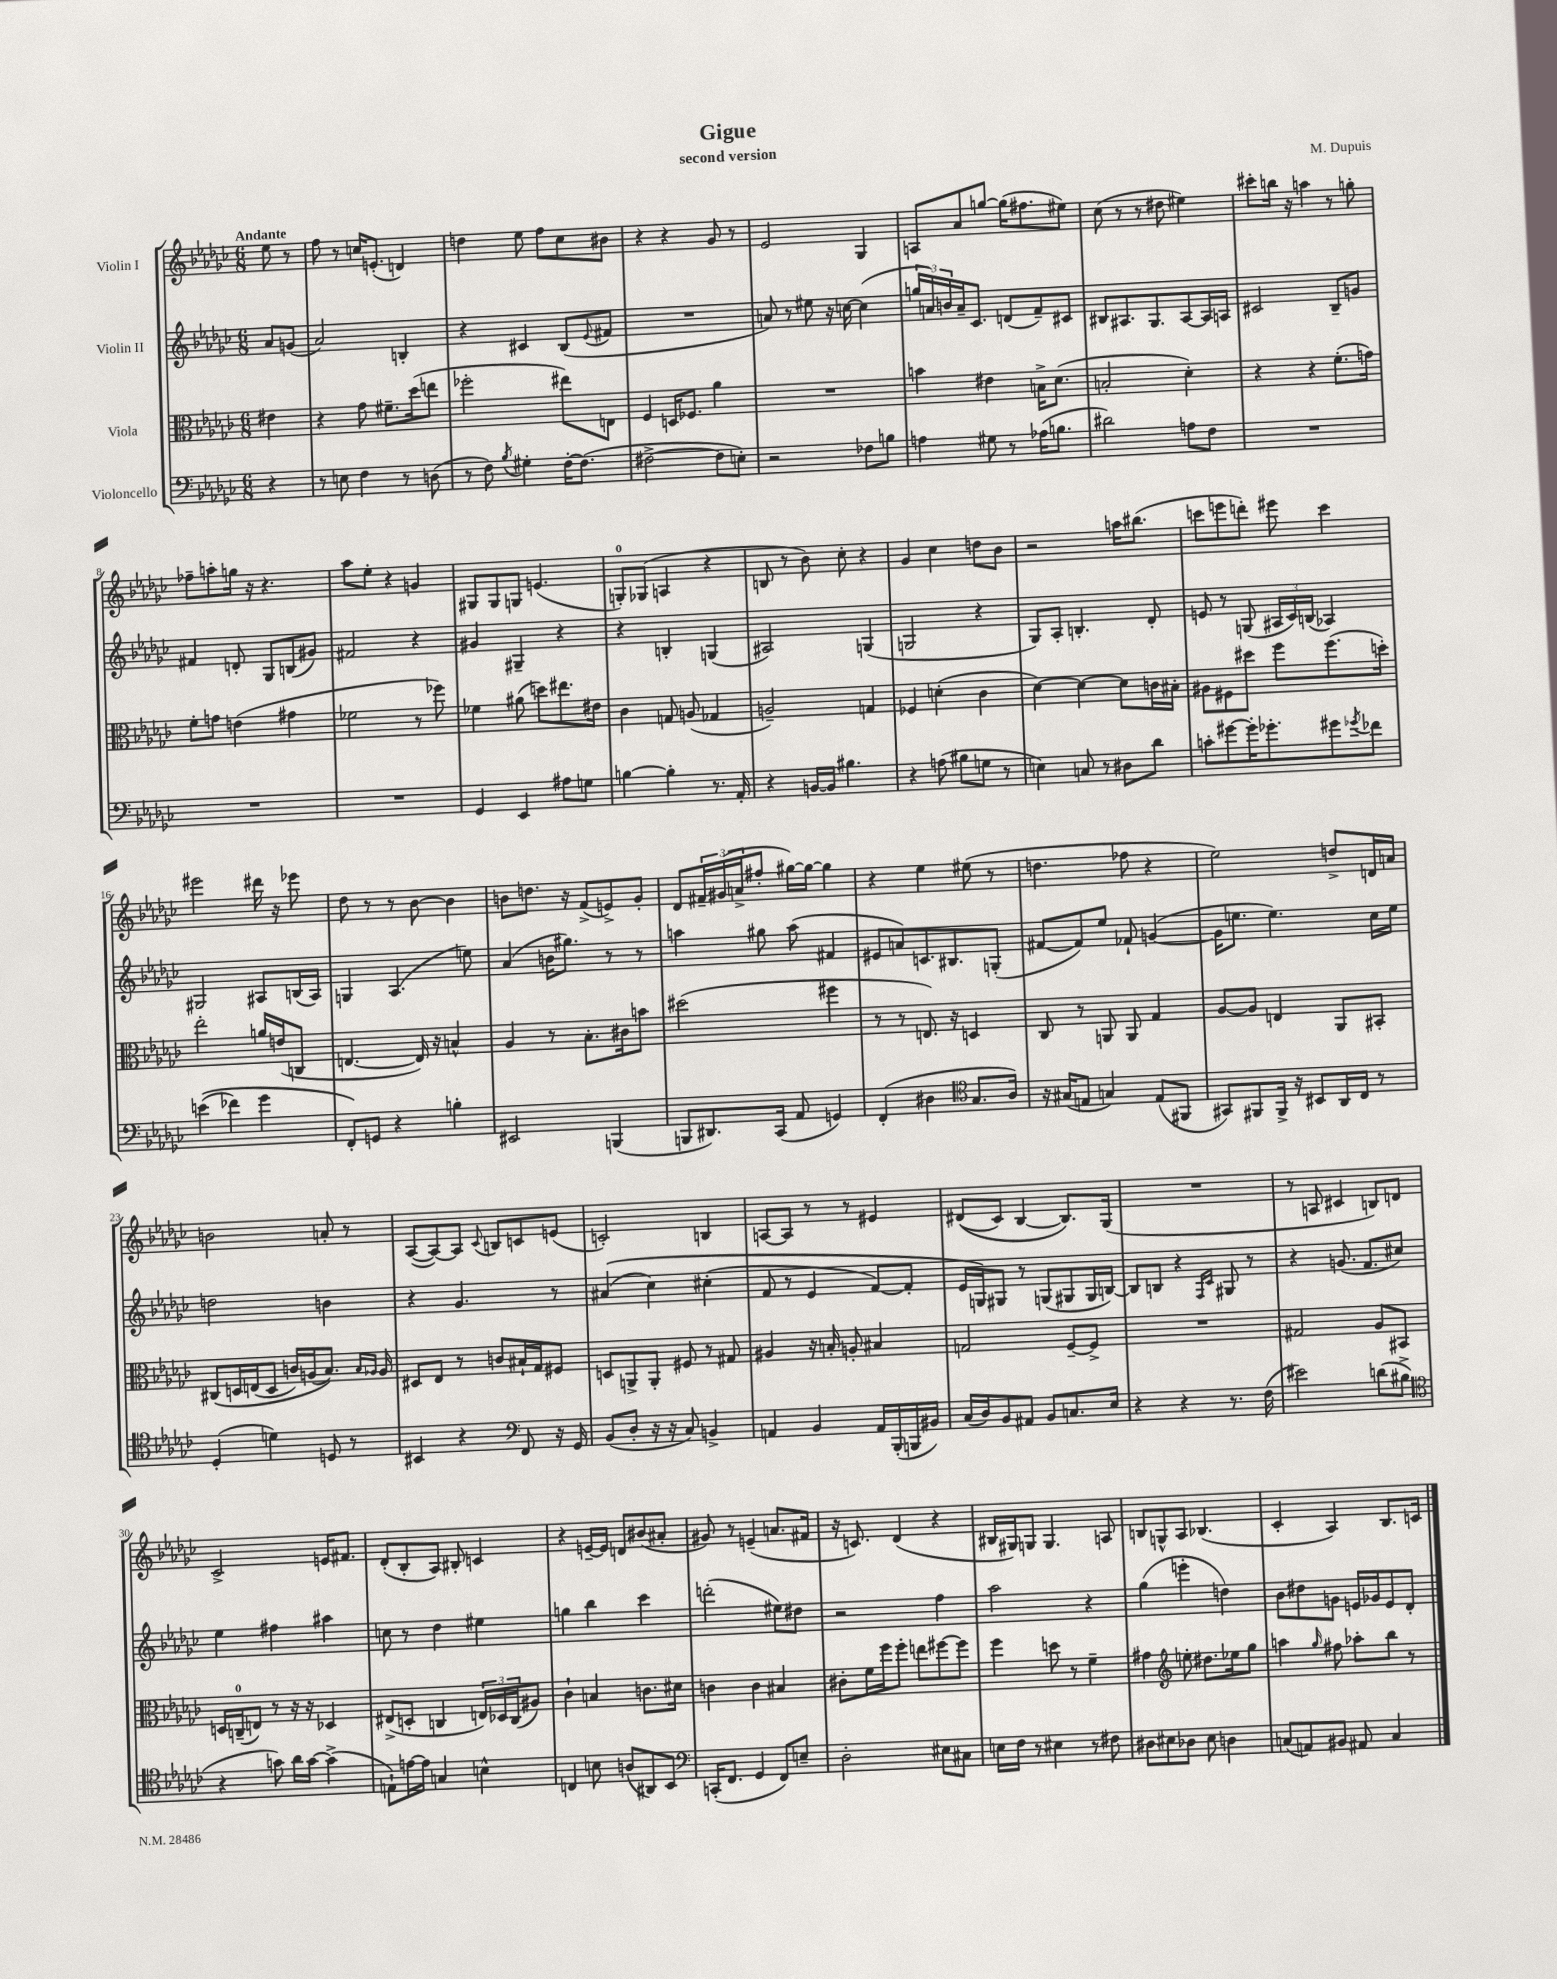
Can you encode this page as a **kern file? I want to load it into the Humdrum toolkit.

**kern	**kern	**kern	**kern
*part4	*part3	*part2	*part1
*staff4	*staff3	*staff2	*staff1
*I"Violoncello	*I"Viola	*I"Violin II	*I"Violin I
*clefF4	*clefC3	*clefG2	*clefG2
*k[b-e-a-d-g-c-]	*k[b-e-a-d-g-c-]	*k[b-e-a-d-g-c-]	*k[b-e-a-d-g-c-]
*M6/8	*M6/8	*M6/8	*M6/8
=	=	=	=
!	!	!	!LO:TX:a:B:t=Andante
4r	4e#X\	8a-/L	8ee-\
.	.	(8gn/J	8r
=1	=1	=1	=1
8r	4r	2a-/)	8ff\
8En\	.	.	8r
4F\	8g-\	.	16ccn/KL
.	.	.	(8.en'/J
.	8.f#X~\L	.	.
8r	.	4Bn'/	4dn/)
.	(16dd-\k	.	.
(8Dn\	8een\J	.	.
=2	=2	=2	=2
8r	2ff-X'\	4r	4ddn\
8F\)	.	.	.
8qB-/	.	.	.
4G#X'\	.	4c#X/	8ee-\
.	.	.	8ff\L
[16F'\KL	8ee#X\L)	(8B-/L	8cc-\
(8.F\J]	.	.	.
.	.	8qqe-/	.
.	8En\J	8f#X/J	8b#X\J
=3	=3	=3	=3
[2F#X^\	4F/	2.r	4r
.	16Dn/KL	.	4r
.	8.F-X/J	.	.
8F#\L]	4a-\	.	8g-/
8En'\J)	.	.	8r
=4	=4	=4	=4
2r	2.r	8an/)	2e-/
.	.	8r	.
.	.	8ee#X\	.
.	.	16r	.
.	.	[16ccn\	.
8F-X\L	.	(4cc\]	4G-/
8Bn\J	.	.	.
=5	=5	=5	=5
4An\	4bn\	24ggn/LL	8An/L
.	.	24an/)	.
.	.	24bn/	.
.	.	16a~/J	8a-/
.	.	8.c-/J	.
8G#X\	4e#X\	.	[8ggn/J
8r	.	(8dn/L	(16gg\KL]
.	.	.	8.ff#X\
(16A-X\KL	16Bn^\KL	8f~/)	.
8.Bn\J	(8.d-\J	.	.
.	.	8c#X/J	8ee#X\J)
=6	=6	=6	=6
2d#X\)	2Bn'/	8B#X/L	(8cc-\
.	.	8.A#X/	8r
.	.	.	8r
.	.	8.G-/	.
.	.	.	8dd#X\
8An\L	4d-'\)	[8A#/	4ee#X\)
8F\J	.	16A#/L]	.
.	.	16An/JJ	.
=7	=7	=7	=7
2.r	4r	2c#X/	8ccc#X'\L
.	.	.	16bbn\Jk
.	.	.	16r
.	4r	.	4aan\
.	(8.f'\L	8B-~/L	8r
.	.	8gn/J	8ggn'\
.	16gn\Jk)	.	.
!!LO:LB:g=z
=8	=8	=8	=8
2.r	8f'\L	4f#X/	8ff-X~\L
.	8gn\J	.	8aan'\
.	(4en\	8dn'/	16ggn\Jk
.	.	.	16r
.	.	8G-/L	4.r
.	4g#X\	(8Bn/	.
.	.	8g#X/J)	.
=9	=9	=9	=9
2.r	2f-X\	2f#X/	8aa-\L
.	.	.	8ee-'\J
.	.	.	4r
.	8r	4r	4gn/
.	8ff-X\)	.	.
=10	=10	=10	=10
4GG-/	4f-X\	4g#X/	8G#X/L
.	.	.	8G#/
4EE-/	(8a#X\	4G#X~/	8Gn/J
.	8ddn\L)	.	(4.en/
8A#X\L	8.ee#X\	4r	.
8Gn\J	.	.	.
.	16e#X\Jk	.	.
=11	=11	=11	=11
[4Bn\	4c-\	4r	8Gn'/L)
.	.	.	(8G-X/J
4B'\]	8Gn/	4Bn'/	4An/
.	(8An/	.	.
8.r	4G-X/	(4Gn/	4r
16AA-'/	.	.	.
=12	=12	=12	=12
4r	2An~/)	2A#X/)	8Bn/
.	.	.	8r
[16BBn/LL	.	.	8b-\)
16BB/JJ]	.	.	.
4.B#X\	.	.	8cc-'\
.	4Gn/	(4Gn/	4r
=13	=13	=13	=13
4r	4F-X/	2Gn/	4g-/
(8An\	(4dn'\	.	4cc-\
8B#X\L	.	.	.
8Gn\J	4c-\	4r	8ddn\L
8r	.	.	8b-\J
=14	=14	=14	=14
4En\)	[4d-\)	8G-/L)	2r
.	.	8A-'/J	.
8Cn/	4d-\_	4.Bn'/	.
8r	.	.	.
8D#X\L	8d-\L]	.	16aan\KL
.	.	.	(8.bb#X\J
8d-\J	16cn\L	8d-'/	.
.	16B#X'\JJ	.	.
=15	=15	=15	=15
8cn'\L	8A#X\L	8en/	8cccn\L
[8g#X\	8F#X\	8r	8eeen\
16g#'\K]	8dd#X\J	(8Gn/	8dddn'\J)
8.g-X'\	.	.	.
.	8ff\L	24A#X/LL	8eee#X\
.	.	24c-/)	.
.	.	(24Bn/JJ	.
8g#X\	(8.ff\	4A-X/)	4ccc\
8qg-X/	.	.	.
8f-X\J	.	.	.
.	16ddn'\Jk)	.	.
!!LO:LB:g=z
=16	=16	=16	=16
((4en\	2ee-'\	2G#X/	2eee#X\
4f-X\)	.	.	.
4g-\	16an/LL	8A#X/L	16ddd#X\
.	(16en/J	.	16r
.	8Cn/J	(16Bn/L	8eee-X\
.	.	16A#/JJ)	.
=17	=17	=17	=17
8FF'/L)	[4.En/	4Gn/	8dd-\
8GGn/J	.	.	8r
4r	.	(4.A-/	8r
.	16E/])	.	[8b-\
.	16r	.	.
4Bn'\	4Bn^^/	.	4b-\]
.	.	8een\)	.
=18	=18	=18	=18
2EE#X/	4A-/	(4a-/	8bn\L
.	.	.	8.ddn\J
.	8r	16bn\KL	.
.	.	8.gg#X\J)	16r
.	8.B-'\L	.	(8f^/L
(4BBBn/	.	8r	8en^/)
.	16c#X\k	.	.
.	8bn\J	8r	8g-'/J
=19	=19	=19	=19
8BBBn/L	(2dd#X\	4aan\	8d-/L
8.DD#X/)	.	.	24f#X~/L
.	.	.	(24g#X/
.	.	.	24an^/J
.	.	8gg#X\	8ff#X'/J
(16CC-/Jk	.	.	.
8AA-/	.	(8aa\	[16gg#X\LL)
.	.	.	16gg#\JJ_
4GGn/)	4ff#X\	4f#X/	4gg#\]
=20	=20	=20	=20
(4FF'/	8r	8e#X/L	4r
.	8r	8an/)	.
4D#X\	8.En/)	8.cn/	4ee-\
.	16r	8.B#X/	.
*clefC4	*	*	*
8.G-/L	4Dn/	.	(8ee#X\
.	.	(8Gn'/J	8r
16A-/Jk)	.	.	.
=21	=21	=21	=21
16r	8C-/	[8f#X/L	4.ddn\
(16G#X/KL	.	.	.
8En/J	8r	8f#/])	.
4Gn/)	8AAn/	8ee-/J	.
.	8AA/	8f-X`/	8ff-X\
(8E/L	4G-/	([4gn/	4r
8FF#X/J	.	.	.
=22	=22	=22	=22
8GG#X/L)	[8A-/L	16g\KL]	2ee-\)
.	.	8.een\J	.
8FF#X/	8A-/J]	.	.
16FF#^/Jk	4En/	4.ee\)	.
16r	.	.	.
8BB#X/L	.	.	.
16AA-/L	8AA-/L	.	8ddn^/L
16C-/JJ	.	.	.
8r	8BB#X'/J	16cc-\LL	16dn/L
.	.	16ee\JJ	16an/JJ
!!LO:LB:g=z
=23	=23	=23	=23
(4D-'/	(8C#X/L	2ddn\	2bn\
.	16Dn/L	.	.
.	(16En/J	.	.
4dn\)	8D/J	.	.
.	16cn/LL)	.	.
.	(16An/J	.	.
8Dn/	8.B-/J))	4bn\	8an'/
8r	.	.	8r
.	16qqB-/LL	.	.
.	16qqA-X/JJ	.	.
.	16A-/	.	.
=24	=24	=24	=24
4BB#X/	8D#X/L	4r	([8A-/L
.	8E-/J	.	8A-/_)
4r	8r	4.g-/	8A-/J]
.	.	.	8qqc-/
.	8cn/L	.	8Bn/L
*clefF4	*	*	*
8FF/	16B#X`/L	.	8cn/
.	16G-/J	.	.
16r	8F#X/J	8r	(8en/J
16GG-/	.	.	.
=25	=25	=25	=25
(8BB-/L	8Dn/L	((4a#X/	2cn'/)
8D-'/J	8AAn^/	.	.
16r	8AA'/J	4cc-\)	.
16r	.	.	.
8C-/)	8F#X/	.	.
4BBn^/	8r	(4cc#X'\	4Bn/
.	8G#X/	.	.
=26	=26	=26	=26
4AAn/	4A#X/	8f/	[8An/L
.	.	8r	8A/J]
4BB-/	16r	4e-/	8r
.	16Bn'/	.	.
.	8An'/	.	8r
16AA/LL	4B#X/	[8f/L)	4e#X/
(16BBB-'/	.	.	.
16BBBn/	.	8f'/J]	.
16BB#X/JJ)	.	.	.
=27	=27	=27	=27
(16C-/LL	2Gn/	16e-/LL	((8d#X/L
16D-/J)	.	16Gn/J)	.
8BB-/	.	8G#X/J	8c-/J)
8AA#X/J	.	8r	[4B-/
8BB-/L	.	(8Gn/L	.
8.Cn/	[8F~/L	8G#X/	8.B-/L])
.	8F^/J]	16G#/L	.
16E-/Jk	.	[16Bn/JJ)	(16G-/Jk
=28	=28	=28	=28
4r	2.r	8B/L]	2.r
.	.	8Bn/J	.
4r	.	4r	.
.	.	16qqF/LL	.
.	.	16qqc-/JJ	.
8.r	.	8G#X/	.
.	.	8r	.
(16F\	.	.	.
=29	=29	=29	=29
2e#X\)	2G#X/	4r	8r
.	.	.	8An/
.	.	(8.gn/	4c#X/
.	.	8.f/L	.
(8dn\L	8A-/L	.	8Bn/L)
8B#X^\J	8BB#X/J	8cc#X/J)	8dn/J
!!LO:LB:g=z
=30	=30	=30	=30
*clefC4	*	*	*
4r	16Dn/LL	4ee-\	2c-^/
.	(16Cn~/J	.	.
.	8En/J)	.	.
8gn\)	8r	4ff#X\	.
16a-\LL	16r	.	.
[16g\JJ	16r	.	.
(4g^\]	4D-X/	4aa#X\	16en/KL
.	.	.	8.f#X/J
=31	=31	=31	=31
8En`\L)	(8E#X^/L	8ccn\	(8d-'/L
[16en\L	8Dn'/J	8r	8B-'/
16e\JJ]	.	.	.
4Gn/	4Cn/	4dd-\	8A-/J)
.	.	.	8B#X'/
4Bn^^\	24En/LL)	4ee#X\	4cn/
.	24D-X/	.	.
.	(24C/J	.	.
.	8A#X/J)	.	.
=32	=32	=32	=32
4Cn/	4c-`\	4ggn\	4r
8Bn\	4Bn/	4bb-\	[16en~/LL
.	.	.	16e/JJ]
(8An/L	.	.	8dn/L
8AA#X/)	8.cn\L	4ccc-\	(8b#X/
8BB-/J	.	.	8a#X'/J
.	16d#X\Jk	.	.
=33	=33	=33	=33
*clefF4	*	*	*
(16CCn'/KL	4cn\	(2dddn'\	8g#X/)
8.FF/J	.	.	.
.	.	.	8r
4GG-/	4c\	.	(4en~/
8FF/L)	4B#X/	8ee#X\L)	8.an/L
8En~/J	.	8dd#X\J	.
.	.	.	16f#X/Jk
=34	=34	=34	=34
2D-'\	8c#X'\L	2r	16r
.	.	.	8.cn/)
.	16f\L	.	.
.	16ff\J	.	.
.	8ff'\J	.	(4d-/
.	8een\L	.	.
8E#X\L	[8ff#X\	4ff\	4r
8C#X\J	8ff#\J]	.	.
=35	=35	=35	=35
16En\LL	4ff\	2aa-\	16B#X/LL
16F\JJ	.	.	16G#X/J)
8r	.	.	8Gn/J
4E#X\	8ddn\	.	4.G/
.	8r	.	.
8r	4f~\	4r	.
8F#X\	.	.	8An/
=36	=36	=36	=36
8D#X\L	4g#X\	(4gg-\	8Bn/L
8E#X\	.	.	8Gn^^/
*	*clefG2	*	*
8D-X\J	8een'\	4eeen'\	8A-/J
8E#\	8.dd#X\L	.	(4.B-X/
4Dn\	.	4ddn\)	.
.	16ee-X\k	.	.
.	8gg-\J	.	.
=37	=37	=37	=37
(8Cn/L	4aan\	8b-\L	4c-'/
8AAn/)	.	8dd#X\	.
.	16qqgg-/	.	.
8BB#X/J	8ff#X\	8gn\J	4A-/)
8AA#X/	8aa-X'\L	16en/LL	.
.	.	16g-X/J	.
4C/	8bb-\J	8e/	8.B-/L
.	8r	8d-'/J	.
.	.	.	16cn/Jk
==	==	==	==
*-	*-	*-	*-
